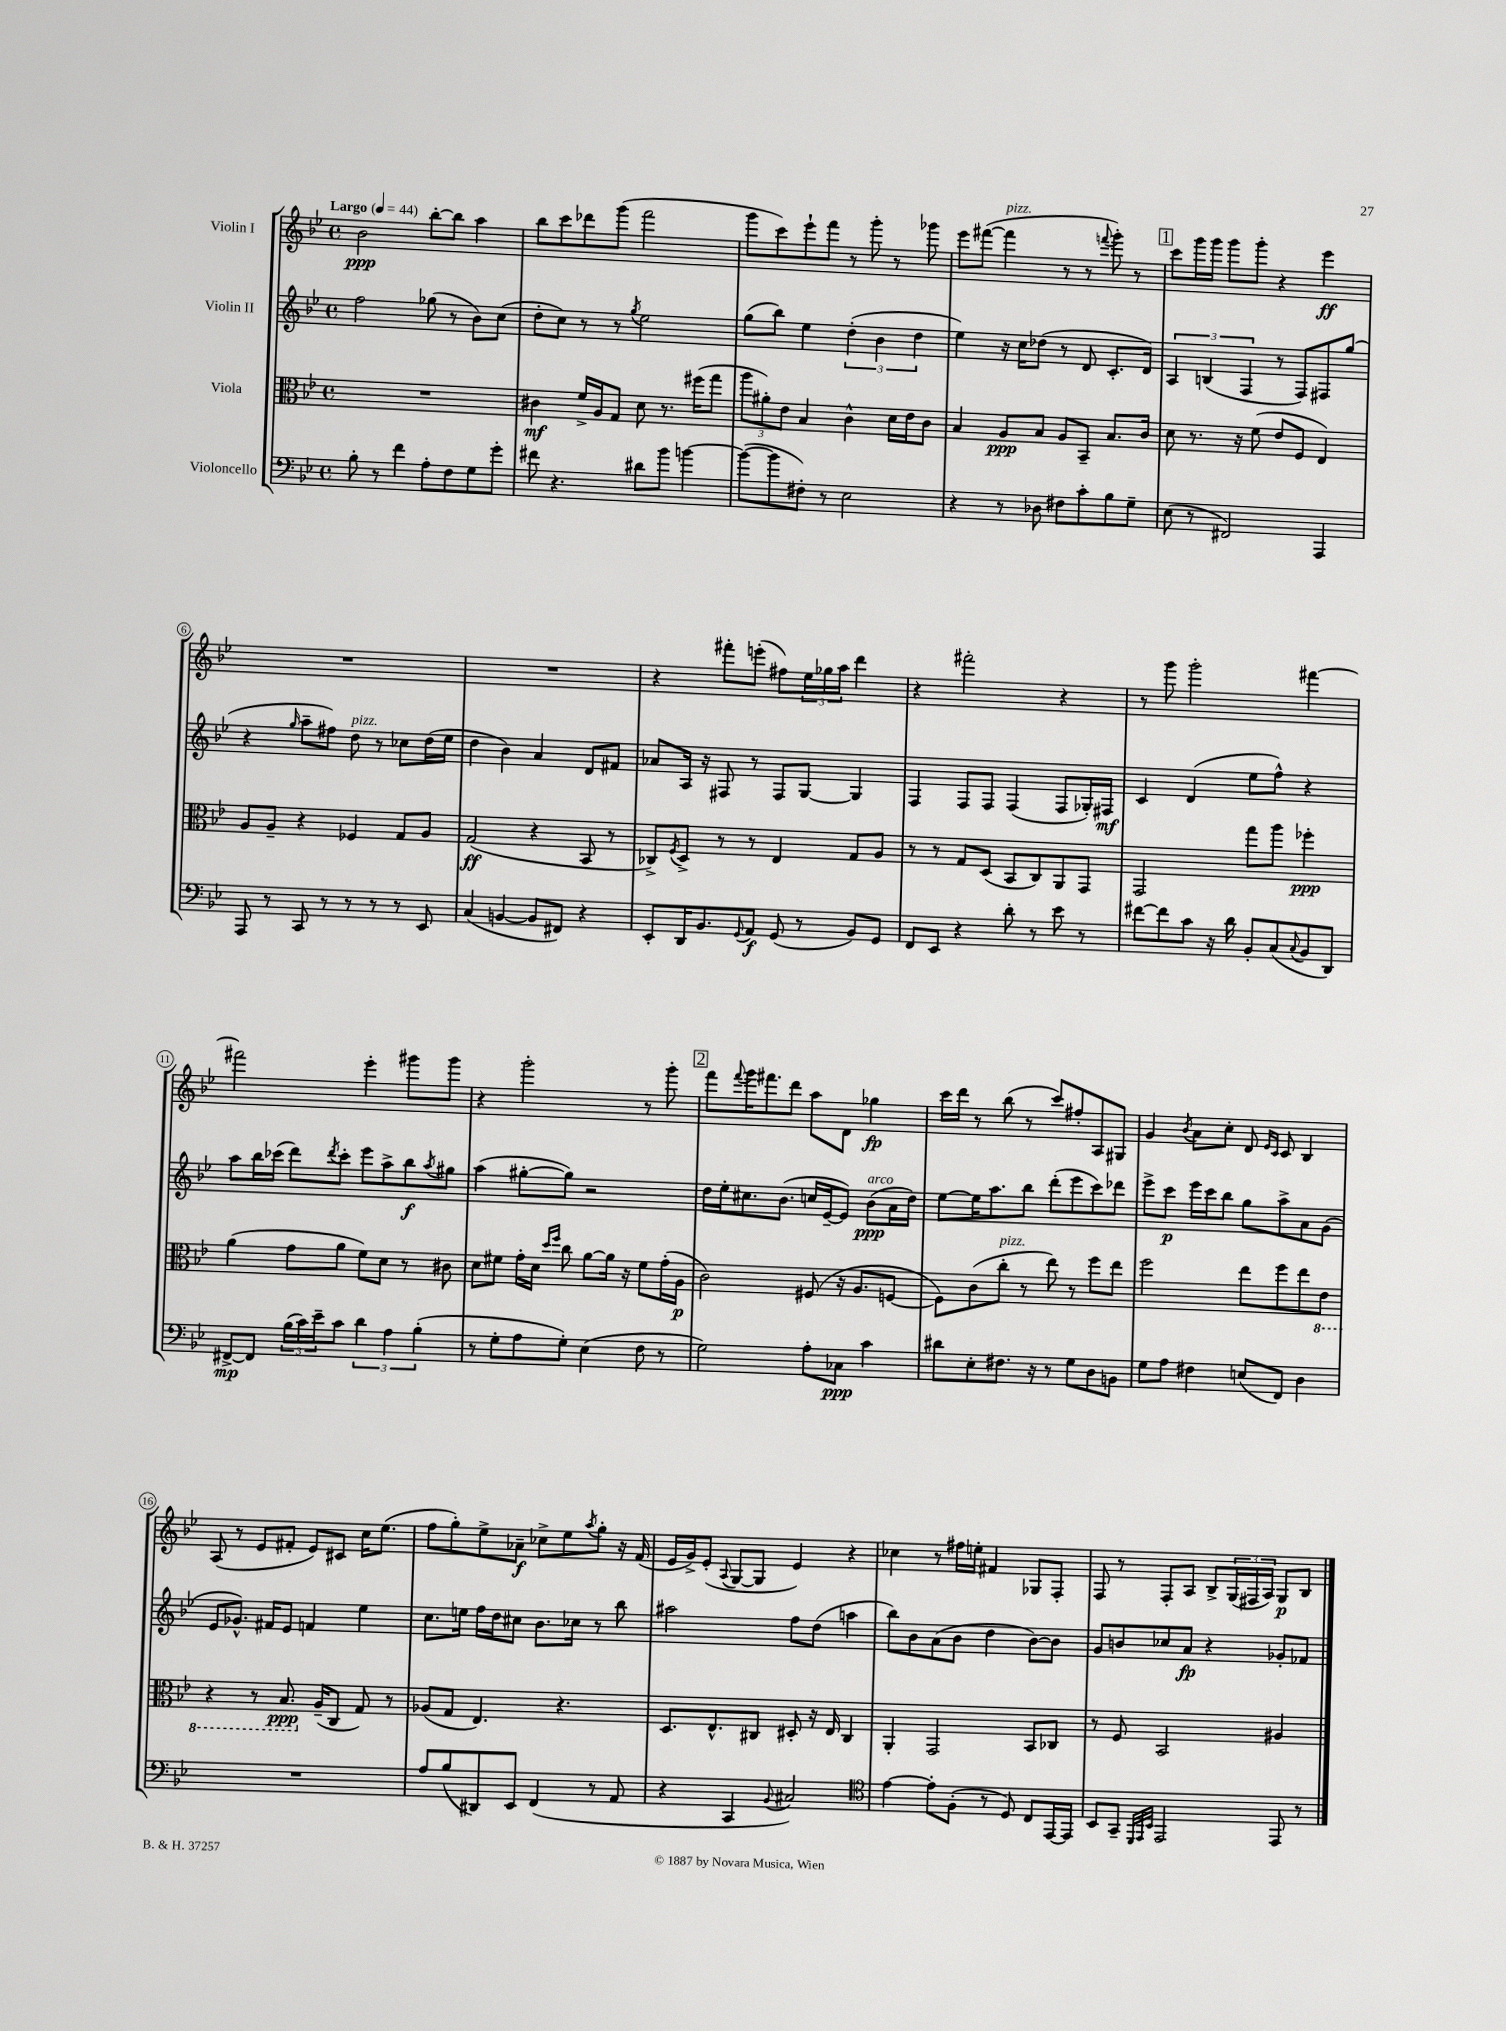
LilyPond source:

<<
\new StaffGroup <<
\new Staff = "s0" \with { instrumentName = "Violin I" } {
    \clef treble \key bes \major \defaultTimeSignature \time 4/4 \tempo "Largo" 4 = 44
    bes'2\ppp bes''8~-. bes''8 a''4 |
    bes''8 c'''8 des'''8 g'''8( f'''2 |
    g'''8 c'''8) ees'''8-! f'''8 r8 g'''8-. r8 ges'''8 |
    ees'''8 fis'''8~( fis'''4^\markup { \italic "pizz." } r8 r8 \appoggiatura { f'''8 } g'''8-.) r8 |
    \mark \markup { \box "1" } c'''8 g'''16 g'''16 g'''8 g'''8-. r4 ees'''4\ff |
    R1 |
    R1 |
    r4 fis'''8-. e'''8-.( fis''8) \tuplet 3/2 { ees''16 ges''16 a''16 } d'''4 |
    r4 fis'''2-. r4 |
    r8 g'''8 g'''2-. fis'''4~ |
    fis'''2 ees'''4-. gis'''8 gis'''8 |
    r4 g'''2-. r8 g'''8-. |
    \mark \markup { \box "2" } f'''8 \appoggiatura { f'''8 } g'''16 fis'''8. d'''8 a''8 d'8 ges''4\fp |
    c'''16 d'''16 r8 bes''8( r8 c'''8) fis''8-. a8 gis8 |
    g'4 \acciaccatura { bes'8 } a'8 c''8-. d'8 \grace { ees'16 c'16 } c'8 bes4 |
    a8( r8 ees'8 fis'8-. ees'8) cis'8 c''16 ees''8.( |
    f''8 g''8-.) ees''8-> aes'8--\f ces''8-> ees''8 \acciaccatura { a''8 } g''8-. r16 f'16( |
    ees'16 g'16->) ees'8-.( \appoggiatura { a8 } g8~ g8 ees'4) r4 |
    ces''4 r8 fis''16 e''16-. fis'4 ges8 f8-. |
    f8 r8 f8-. a8 bes8-> \tuplet 3/2 { g16( fis16 a16) } g8\p bes8 \bar "|." |
}
\new Staff = "s1" \with { instrumentName = "Violin II" } {
    \clef treble \key bes \major \defaultTimeSignature \time 4/4
    f''2 ges''8( r8 bes'8) c''8( |
    d''8-. c''8) r8 r8 \acciaccatura { g''8 } ees''2 |
    g''8( bes''8) ees''4 \tuplet 3/2 { d''4-.( bes'4 d''4 } |
    ees''4) r16 c''16 des''8( r8 d'8 c'8.-. d'16) |
    \mark \markup { \box "1" } \tuplet 3/2 { a4 b4( f4 } r8 f8) fis8 g''8( |
    r4 \grace { g''16 } a''8-- fis''8) d''8^\markup { \italic "pizz." } r8 ces''8 d''16( ees''16 |
    d''4 bes'4) a'4 d'8 fis'8 |
    aes'8 a16 r16 fis8 r8 fis8 g8~ g4 |
    f4 f8 f8 f4( f8 ges16-.) fis16\mf |
    c'4 d'4( ees''8 f''8-^) r4 |
    a''8 bes''16 ces'''16( d'''8) \acciaccatura { d'''8 } ces'''8-. ees'''8 a''8-> bes''8\f \acciaccatura { a''8 } gis''8 |
    a''4( gis''8~-. gis''8) r2 |
    \mark \markup { \box "2" } d''16 ees''16-. cis''8. bes'8.( c''16 ees'16~-- ees'8) bes'8\ppp^\markup { \italic "arco" }( a'16 d''16) |
    ees''8~ ees''16 a''8. bes''8 d'''8-.( ees'''8 c'''8) des'''8 |
    ees'''8-> c'''8\p ees'''16 c'''16 bes''8 g''8 a''8-> a'8 g'8( |
    ees'8 ges'8.-^) fis'16 ees'8 f'4 ees''4 |
    c''8. e''16 f''16 d''16 cis''8 bes'8. ces''16 r8 bes''8 |
    ais''2 f''8 d''8( a''4 |
    bes''8) bes'8 a'8( bes'8 d''4 bes'8~) bes'8 |
    g'8 b'8 ces''8 a'8\fp r4 ges'8-. fes'8 \bar "|." |
}
\new Staff = "s2" \with { instrumentName = "Viola" } {
    \clef alto \key bes \major \defaultTimeSignature \time 4/4
    R1 |
    cis'4\mf f'16-> a16 g8 d'8 r8. fis''16( g''8 |
    \tuplet 3/2 { a''8 ais'8-.) ees'8 } bes4 c'4-^ d'16 ees'16 c'8 |
    bes4 a8\ppp bes8 a8 bes,8-- bes8. c'16 |
    \mark \markup { \box "1" } d'8 r8. r16 f'8( ees'8 f8 ees4) |
    a8 a8-- r4 fes4 g8 a8 |
    g2\ff( r4 bes,8 r8 |
    ces8->) \acciaccatura { f8 } d8-> r8 r8 ees4 g8 a8 |
    r8 r8 g8 d8( bes,8 c8) a,8 g,8 |
    g,2 g''8 a''8 fes''4-.\ppp |
    a'4( g'8 a'8 f'8) d'8 r8 cis'8 |
    d'8 fis'8 g'16-. d'16 \grace { d''16 f''16 } c''8 a'8~ a'16 r16 fis'8 g'16-.( a16\p |
    \mark \markup { \box "2" } c'2) fis8( r16 a8. f8~ |
    f8) c'8( c''8-.^\markup { \italic "pizz." } r8 ees''8) r8 f''8 ees''8 |
    f''2 ees''8 f''8 ees''8 \ottava #-1 ees8 |
    r4 r8 bes,8.\ppp \ottava #0 a16--( c8 g8) r8 |
    aes8( g8 ees4.) r4. |
    d8. ees8.-^ cis8 dis8-. r16 ees16 cis4 |
    a,4-. g,2 bes,8 ces8 |
    r8 f8 bes,2 ais4 \bar "|." |
}
\new Staff = "s3" \with { instrumentName = "Violoncello" } {
    \clef bass \key bes \major \defaultTimeSignature \time 4/4
    bes8-. r8 f'4 a8-. f8 g8 g'8-. |
    fis'8 r4. dis'8 bes'8 b'4~ |
    b'8~( b'8 fis8-.) r8 ees2 |
    r4 r8 des8 fis8 c'8-. bes8 g8-- |
    \mark \markup { \box "1" } ees8( r8 fis,2) a,,4 |
    a,,8 r8 c,8 r8 r8 r8 r8 ees,8 |
    c4( b,4~ b,8 fis,8) r4 |
    ees,8-. d,16 bes,8. \appoggiatura { g,8 } a,8\f g,8( r8 bes,8) g,8 |
    f,8 ees,8 r4 d'8-. r8 ees'8 r8 |
    fis'8~ fis'8 c'8 r16 d'16 bes,8-. c8( \appoggiatura { c8 } bes,8 d,8) |
    fis,8~->\mp fis,8 \tuplet 3/2 { bes16( c'16) ees'16-- } c'8 \tuplet 3/2 { d'4 a4 bes4-.( } |
    r8 g8-. a8 g8-.) ees4( f8 r8 |
    \mark \markup { \box "2" } g2) a8-. ces8\ppp c'4 |
    dis'8 ees8-. fis8. r16 r8 g8 d8 b,8 |
    g8 a8 fis4 e8( f,8) d4 |
    R1 |
    a8 bes8( dis,8) ees,8 f,4( r8 a,8 |
    r4 c,4 \appoggiatura { bes,8 } cis2) |
    \clef tenor ees'4~ ees'8-. f8-.( r8 d8) c8 ees,16~ ees,16 |
    bes,8 g,8-- \grace { d,32 ees,32 bes,32 } ees,2 ees,8 r8 \bar "|." |
}
>>
>>
\layout { \context { \Score \override BarNumber.stencil = #(make-stencil-circler 0.1 0.3 ly:text-interface::print) } }
